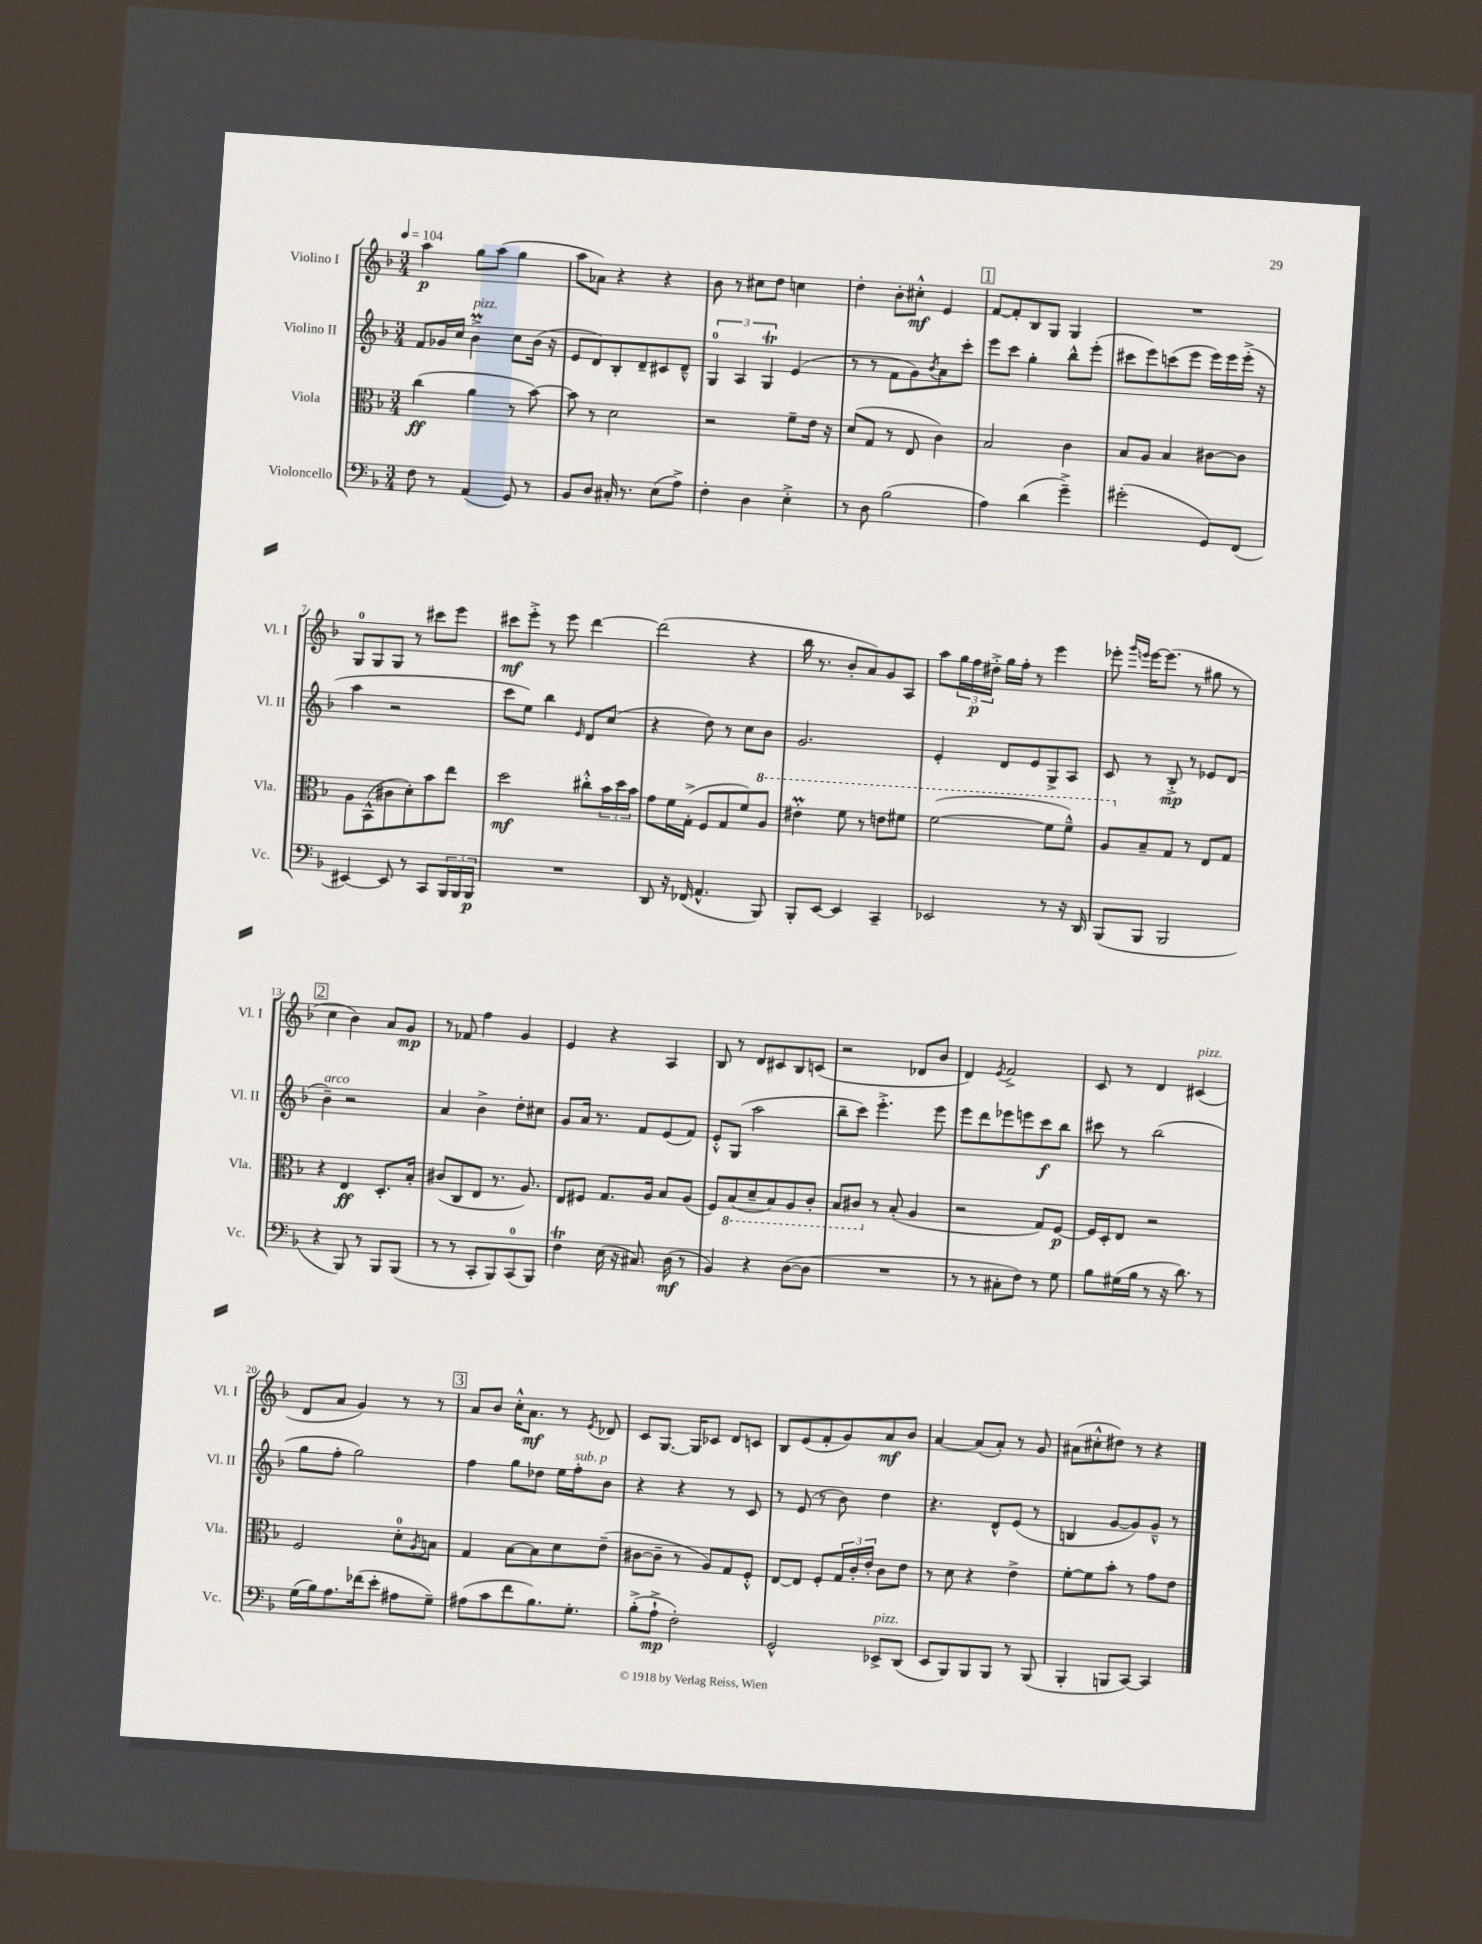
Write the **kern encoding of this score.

**kern	**kern	**kern	**kern
*staff4	*staff3	*staff2	*staff1
*clefF4	*clefC3	*clefG2	*clefG2
*k[b-]	*k[b-]	*k[b-]	*k[b-]
*M3/4	*M3/4	*M3/4	*M3/4
*MM104	*MM104	*MM104	*MM104
8F	(4cc	8f	4aa
8r	.	16g-	.
.	.	16cc	.
(4AA	4a	4b-^	8gg
.	.	.	(8aa
8GG)	8r	8cc	4gg
8r	[8b-)	(16b-	.
.	.	16r	.
=	=	=	=
8BB-	8b-]	8e	8aa
8D	8r	8d)	8a-)
16C#'	2d	8B-'	4r
8.r	.	.	.
.	.	8d~	.
(8E	.	8c#	4r
8A^)	.	8d~^^	.
=	=	=	=
4F'	2r	6G	8b-
.	.	.	8r
.	.	6A	.
4D	.	.	8cc#
.	.	6G	.
.	.	.	8dd
4E'^	8f~	(4e	4cc
.	16e	.	.
.	16r	.	.
=	=	=	=
8r	(8d	8r	4dd'
8D	8G	8r	.
(2B-	8r	8f	8b-'
.	8E	8g)	8cc#'^^
.	.	8qb-	.
.	4c)	8a	4e
.	.	8ccc'	.
=	=	=	=
4A)	2B-	8eee	[8f
.	.	8ccc	8f']
(4d	.	4gg'	8B-
.	.	.	8G
4g~^)	4c	8bb-^^	4G
.	.	(8eee'	.
=	=	=	=
(2g#'	8B-	8ccc#	2.r
.	8A	8eee)	.
.	4B-	(8ccc	.
.	.	8eee	.
8GG)	[8c#	16eee)	.
.	.	16eee	.
(8FF	8c#]	(16eee'^	.
.	.	16r	.
=	=	=	=
[4EE#)	8A	4aa	8G
.	(8BB-^^	.	8G
8EE#]	8c#	2r	8G
8r	8d')	.	8r
8CC	8b-	.	8ccc#
24BBB-	8ee	.	8eee
24BBB-	.	.	.
24BBB-	.	.	.
=	=	=	=
2.r	2dd	8ccc	8ccc#
.	.	8ee)	8eee'^
.	.	4bb-	8r
.	.	.	8eee
.	.	16qqe	.
.	8cc#'^^	8d	[4ddd
.	24b-	(8cc	.
.	24dd	.	.
.	24b-	.	.
=	=	=	=
8DD	8g	4r	(2ddd]
16r	16f	.	.
(16FF-	(16G'^	.	.
4.AA^^	8F	8dd)	.
.	8G	8r	.
.	8f)	8cc	4r
8BBB-)	8a	8b-	.
=	=	=	=
8BBB-'	4ee#'	2.g	16bb-
.	.	.	8.r
[8EE	.	.	.
4EE]	8ff	.	8b-'
.	8r	.	8a)
4CC~	8ee	.	8g
.	8ff#	.	8A
=	=	=	=
2EE-	([2ff	4e'	8aa
.	.	.	24gg
.	.	.	24ff
.	.	.	24dd#'^
.	.	8d	16gg
.	.	.	16ff'
.	.	8e	8r
8r	8ff]	8G^	4eee
16r	8ff~^^)	8A	.
16DD	.	.	.
=	=	=	=
(8BBB-	8a	8c	8eee-'
.	.	.	16qqggg
.	.	.	16qqeee
8BBB-	8B-~	8r	[16eee
.	.	.	(8.eee]
2BBB-	8G	8B-'^	.
.	8r	8r	8r
.	8E	8e-	8gg#
.	8G	(8d	8r
=	=	=	=
4r	4r	4b-~)	4cc
8BBB-)	4E	2r	4b-)
8r	.	.	.
8BBB-	8.D'	.	8a
(8BBB-	.	.	8g
.	16B-'	.	.
=	=	=	=
8r	(8c#	4a	8r
8r	8C	.	8f-
8CC'	8E	4b-^	4ff
8BBB-)	8.r	.	.
(8CC	.	8dd'	4g
.	8.A)	.	.
8BBB-)	.	8cc#	.
=	=	=	=
4F	8E	8g	4e
.	8F#	16a	.
.	.	8.r	.
(16E	8.G	.	4r
16r	.	.	.
8.C#)	.	8f	.
.	16A	.	.
.	8B-	(8e	4A
(16D	.	.	.
8r	(8A	8f)	.
=	=	=	=
4BB-)	8F)	8e'^^	8B-
.	(8BB-	(8G	8r
4r	8D~	2aa	8d
.	8BB-)	.	8c#
([8D	8AA	.	8B-
8D]	8C'	.	(8c
=	=	=	=
2.r	8BB-	8bb-~	2r
.	8C#	8ccc)	.
.	8r	4.eee'^	.
.	(8B-'	.	.
.	4A	.	8d-
.	.	8eee	8b-
=	=	=	=
8r	2r	8eee	4d)
8r	.	8ddd	.
.	.	.	8qe
8C#'	.	8eee-	2f^
8F)	.	8eee	.
8r	8G)	8ccc	.
8G	[8F	8bb-	.
=	=	=	=
8B-	16F]	8ccc#	8c
.	16D'	.	.
(16G#	8E	8r	8r
16B-	.	.	.
8r	2r	(2bb-	4d
16r	.	.	.
8.d)	.	.	.
.	.	.	(4c#
8r	.	.	.
=	=	=	=
(16G	2F	8gg	8d
16B-)	.	.	.
8.A	.	8ff'	8a
.	.	2gg)	4g)
(16f-	.	.	.
8e'	.	.	.
8A#	8d'	.	8r
.	8qA	.	.
8G~)	8B	.	8r
=	=	=	=
(8A#	4G	4ff	8a
8c	.	.	8b-
8f	[8B-	8gg	16cc'^^
.	.	.	8.a
8.B-)	8B-]	8dd-	.
.	8d	16ee	8r
8.G'	.	16ff'	.
.	.	.	8qe
.	(8e~	8b-	8d-
=	=	=	=
(8B-'^	[8c#	4r	8c
8A`^	8c#~]	.	[8.G
2F')	8r	4r	.
.	.	.	16G]
.	8A)	.	8c-
.	8G	8r	8d
.	8F'^^	8c	8c
=	=	=	=
2GG^^	[8E	8r	8B-
.	8E]	(8e	(8e
.	8F'	8r	8f'
.	24G	8b-)	8g)
.	24c'	.	.
.	24e'	.	.
8EE-^	8c	4dd	8a
(8DD	8e	.	8b-
=	=	=	=
8EE	8r	4.r	[4a
8BBB-)	8d	.	.
8BBB-	4r	.	(8a]
8BBB-	.	8d^^	8a')
8r	4e^	(8e	8r
(8BBB-	.	8r	8g
=	=	=	=
4BBB-'	[8f'	4B	(8a#
.	8f]	.	8cc#'^^
8BBB	8b-'	[8g	8dd#)
[8CC)	8r	8g])	8r
4CC]	8g	8g~^^	4r
.	8e	8r	.
==	==	==	==
*-	*-	*-	*-
